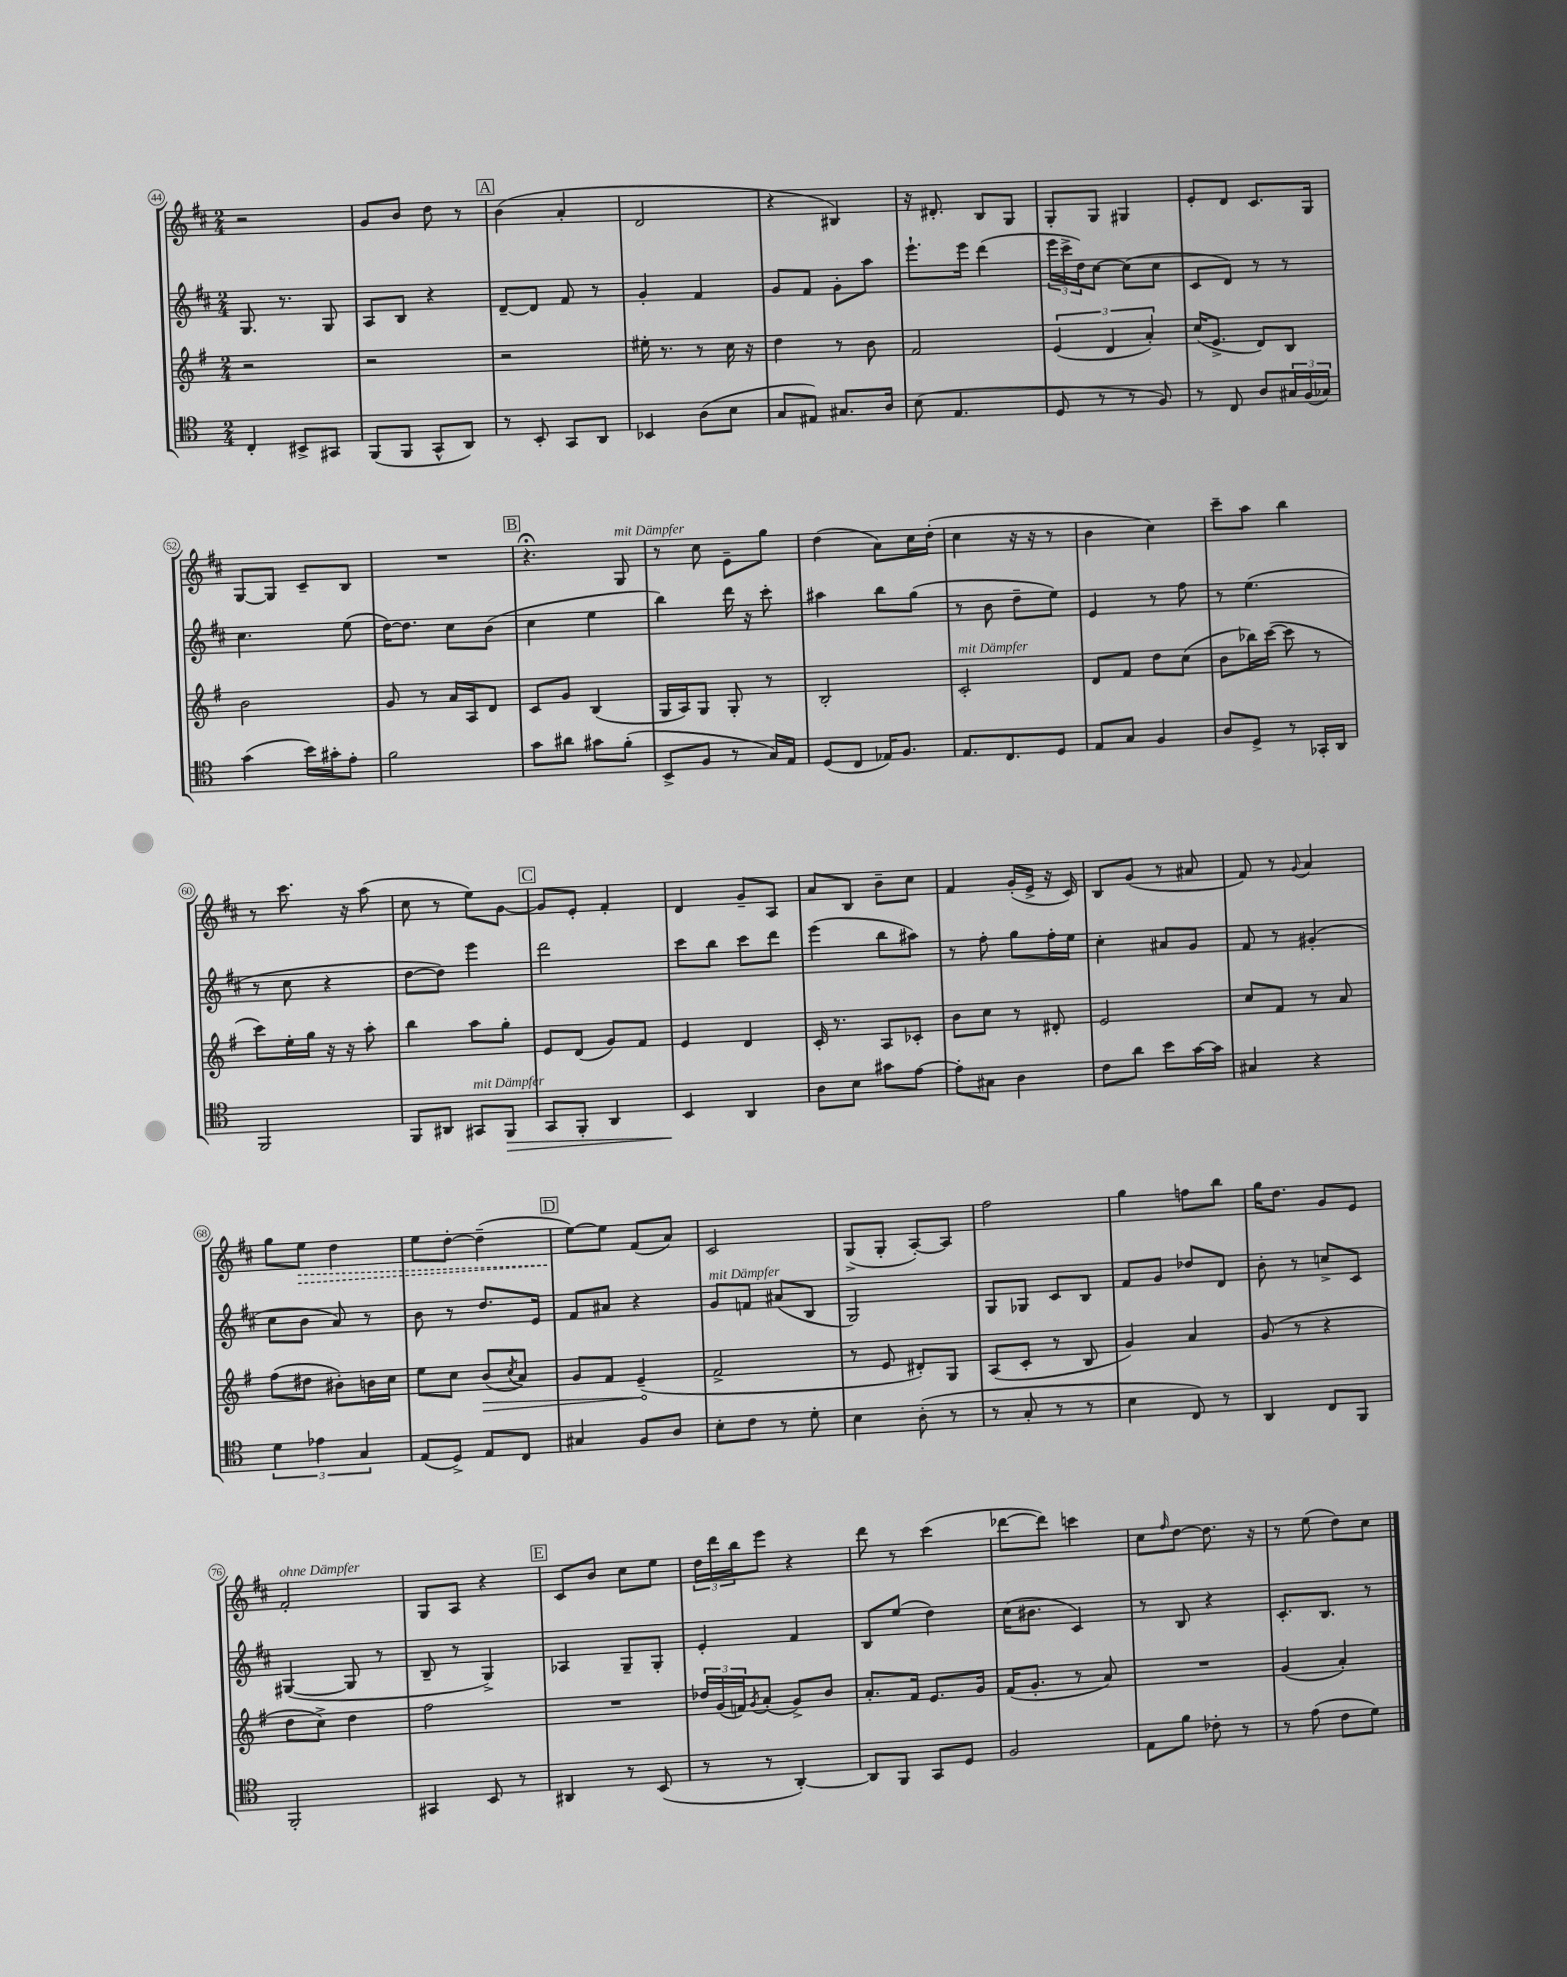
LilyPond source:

<<
\new StaffGroup <<
\new Staff = "s0" {
    \clef treble \key d \major \numericTimeSignature \time 2/4
    r2 |
    g'8 b'8 d''8 r8 |
    \mark \markup { \box "A" } b'4( a'4-. |
    d'2 |
    r4 bis4) |
    r16 dis'8.-. b8 g8 |
    g8-. g8 gis4 |
    e'8-. d'8 cis'8. g16 |
    g8~ g8 cis'8-- b8 |
    R2 |
    \mark \markup { \box "B" } r4.\fermata g8^\markup { \italic "mit Dämpfer" } |
    r8 cis''8 e'8-- g''8 |
    d''4( a'8) cis''16 d''16-.( |
    cis''4 r16 r16 r8 |
    b'4 cis''4) |
    cis'''8-- a''8 b''4 |
    r8 cis'''8. r16 a''8( |
    cis''8 r8 e''8) g'8~ |
    \mark \markup { \box "C" } g'8 e'8-. fis'4-. |
    d'4 g'8-- a8 |
    a'8 b8 b'8-- cis''8 |
    fis'4 g'16-.( e'16-> r16 cis'16) |
    b8 g'8( r8 ais'8 |
    fis'8) r8 \appoggiatura { g'8 } a'4 |
    g''8 \once \override Hairpin.style = #'dashed-line e''8\> d''4 |
    e''8 d''8~-. d''4--( |
    \mark \markup { \box "D" } e''8~\!) e''8 fis'8( a'8) |
    cis'2 |
    g8->( g8-. a8~-.) a8 |
    fis''2 |
    g''4 f''8 b''8 |
    g''16 d''8. g'8 e'8 |
    fis'2-.^\markup { \italic "ohne Dämpfer" } |
    g8 a8 r4 |
    \mark \markup { \box "E" } cis'8 b'8 cis''8 e''8 |
    \tuplet 3/2 { d''16 d'''16 b''16 } e'''8 r4 |
    d'''8 r8 cis'''4( |
    des'''8~ des'''8) c'''4 |
    cis''8 \grace { fis''16 } d''8~ d''8. r16 |
    r8 e''8( d''8) cis''8 \bar "|." |
}
\new Staff = "s1" {
    \clef treble \key d \major \numericTimeSignature \time 2/4
    g8. r8. g8 |
    a8 b8 r4 |
    \mark \markup { \box "A" } d'8~-- d'8 fis'8 r8 |
    g'4-. fis'4 |
    g'8 fis'8 g'8-. a''8 |
    e'''8.-! e'''16 d'''4( |
    \tuplet 3/2 { e'''16 cis'''16-> d''16) } cis''8~ cis''8( cis''8 |
    cis'8 d'8) r8 r8 |
    cis''4. e''8( |
    d''16~) d''8. cis''8 b'8( |
    \mark \markup { \box "B" } cis''4 e''4 |
    b''4) d'''16 r16 cis'''8-. |
    ais''4 b''8 g''8( |
    r8 b'8 d''8-- e''8) |
    e'4 r8 fis''8 |
    r8 e''4.( |
    r8 cis''8 r4 |
    d''8~ d''8) e'''4 |
    \mark \markup { \box "C" } d'''2 |
    cis'''8 b''8 cis'''8 d'''8 |
    e'''4( b''8 ais''8) |
    r8 fis''8-. g''8 fis''16-. e''16 |
    cis''4-. ais'8 g'8 |
    fis'8 r8 gis'4-.( |
    cis''8 b'8 a'8) r8 |
    b'8 r8 d''8. e'16 |
    \mark \markup { \box "D" } fis'8 ais'8 r4 |
    g'8^\markup { \italic "mit Dämpfer" } f'8 ais'8( b8 |
    g2) |
    g8 ges8 cis'8 b8 |
    fis'8 g'8 des''8 d'8 |
    b'8-. r8 c''8-> cis'8 |
    gis4~( gis8 r8 |
    b8-- r8 g4->) |
    \mark \markup { \box "E" } aes4 g8-- g8-. |
    e'4-. fis'4 |
    b8 e''8( d''4) |
    cis''16( bis'8. cis'4) |
    r8 b8 r4 |
    cis'8.-. b8. r8 \bar "|." |
}
\new Staff = "s2" {
    \clef treble \key g \major \numericTimeSignature \time 2/4
    r2 |
    r2 |
    \mark \markup { \box "A" } r2 |
    eis''16-. r8. r8 c''16 r16 |
    d''4 r8 b'8 |
    fis'2 |
    \tuplet 3/2 { e'4( d'4 a'4-.) } |
    c''16( e'8.-> d'8) b8 |
    b'2 |
    g'8 r8 a'16 a16 d'8 |
    \mark \markup { \box "B" } c'8 g'8 b4( |
    g16 a16) g8 g8-. r8 |
    b2-. |
    c'2-.^\markup { \italic "mit Dämpfer" } |
    d'8 fis'8 d''8 c''8( |
    b'8 bes''16) c'''16~( c'''8 r8 |
    c'''8) e''16-. g''16 r16 r16 a''8-. |
    b''4 a''8 g''8-. |
    \mark \markup { \box "C" } e'8 d'8( g'8) fis'8 |
    e'4 d'4 |
    c'16-. r8. a8 ces'8-. |
    b'8 c''8 r8 dis'8-. |
    e'2 |
    c''8 fis'8 r8 a'8 |
    fis''8( dis''8 bis'8-.) b'16 c''16 |
    e''8 c''8 \once \override Hairpin.circled-tip = ##t b'8\>( \acciaccatura { c''8 } a'8) |
    \mark \markup { \box "D" } g'8 fis'8 e'4--\!( |
    fis'2-> |
    r8 e'8 dis'8-.) g8 |
    a8( c'8-. r8 b8 |
    g'4) a'4 |
    g'8( r8 r4 |
    d''8 c''8->) d''4 |
    fis''2 |
    \mark \markup { \box "E" } R2 |
    \tuplet 3/2 { des''16 g'16( f'16) } \acciaccatura { g'8 } a'8-.( g'8->) b'8 |
    a'8.-. fis'16 e'8. g'16 |
    fis'16( g'8.-. r8 a'8) |
    R2 |
    g'4( a'4-.) \bar "|." |
}
\new Staff = "s3" {
    \clef tenor \key c \major \numericTimeSignature \time 2/4
    c4-. bis,8-> gis,8 |
    f,8( f,8 g,8-^ a,8) |
    \mark \markup { \box "A" } r8 b,8-. g,8 a,8 |
    bes,4 a8( b8 |
    g8 eis8) gis8. a16 |
    b8( e4. |
    d8 r8 r8 f8) |
    r8 c8 a8 \tuplet 3/2 { gis16 f16( ges16) } |
    g'4( b'16) gis'16-. e'8-. |
    f'2 |
    \mark \markup { \box "B" } g'8 ais'8 gis'8 f'8-.( |
    b,8-> f8 r8 g16) e16 |
    d8( c8 ees16) f8. |
    e8. c8. d8 |
    e8 g8 f4 |
    a8 d8-> r8 ges,16-. a,16 |
    f,2 |
    f,8 ais,8 gis,8^\markup { \italic "mit Dämpfer" } f,8\> |
    \mark \markup { \box "C" } g,8 f,8-. a,4 |
    b,4\! a,4 |
    a8 b8 gis'8 e'8~ |
    e'8-. gis8 a4 |
    c'8 a'8 b'8 g'16~ g'16 |
    gis4 r4 |
    \tuplet 3/2 { d'4 ees'4 g4 } |
    e8( d8->) e8 c8 |
    \mark \markup { \box "D" } gis4 f8 a8 |
    b8-. c'8 r8 d'8-. |
    b4 a8-.( r8 |
    r8 g8-. r8 r8 |
    b4 c8) r8 |
    a,4 c8 f,8 |
    f,2-. |
    gis,4 b,8 r8 |
    \mark \markup { \box "E" } ais,4 r8 b,8( |
    r8 r8 a,4~-.) |
    a,8 f,8 g,8 d8 |
    f2 |
    e8 f'8 ces'8-. r8 |
    r8 e'8( c'8 d'8) \bar "|." |
}
>>
>>
\layout { \context { \Score currentBarNumber = #44 \override BarNumber.stencil = #(make-stencil-circler 0.1 0.3 ly:text-interface::print) } }
